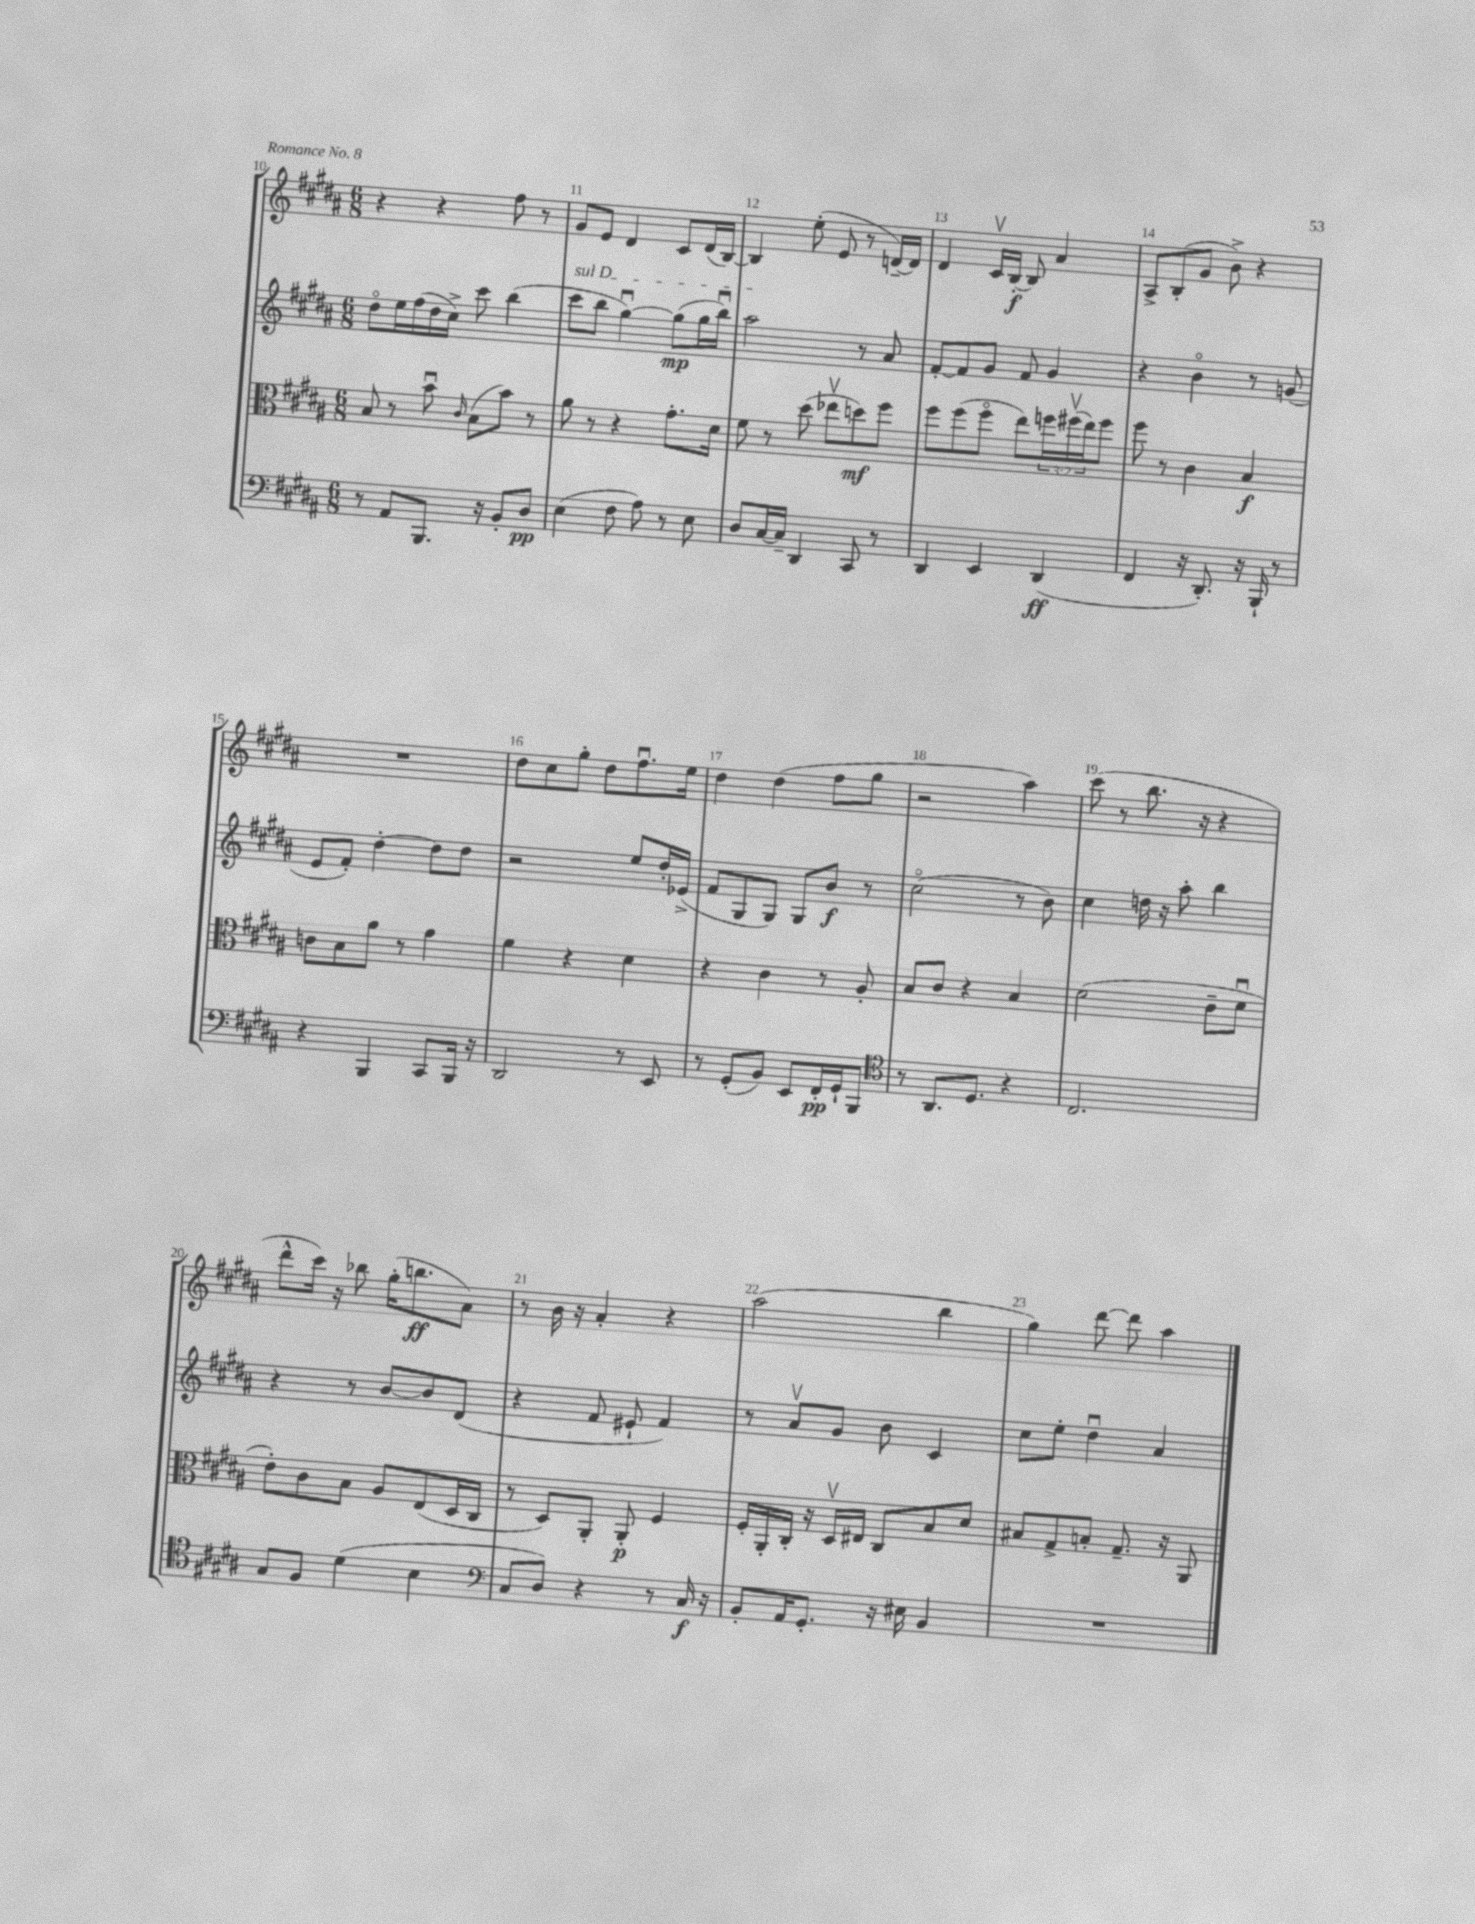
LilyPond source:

<<
\new StaffGroup <<
\new Staff = "s0" {
    \clef treble \key b \major \numericTimeSignature \time 6/8
    r4 r4 fis''8 r8 |
    gis'8 e'8 dis'4 cis'8 dis'16( b16~) |
    b4 e''8-.( e'8 r8 d'16~--) d'16 |
    dis'4 cis'16\upbow b16~-.\f b8 ais'4 |
    ais8-> b8-.( gis'8 b'8->) r4 |
    R2. |
    dis''8 cis''8 gis''8-. dis''8 fis''8.\downbow e''16 |
    dis''4 dis''4( fis''8 gis''8 |
    r2 ais''4) |
    cis'''8( r8 b''8. r16 r4 |
    dis'''8-^ cis'''16) r16 bes''8 gis''16-.( b''8.\ff ais'8) |
    r8 b'16 r16 ais'4-. r4 |
    ais''2( b''4 |
    gis''4) dis'''8~ dis'''8 ais''4 \bar "|." |
}
\new Staff = "s1" {
    \clef treble \key b \major \numericTimeSignature \time 6/8
    dis''8\flageolet e''16 fis''16( dis''16 cis''16->) cis'''8 b''4( |
    \once \override TextSpanner.bound-details.left.text = \markup { \italic "sul D" } cis'''8\startTextSpan b''8 gis''4~\downbow) gis''8\mp( gis''16 b''16\downbow) |
    ais''2\stopTextSpan r8 ais'8 |
    fis'8~-. fis'8 gis'8 fis'8 gis'4 |
    r4 b'4\flageolet r8 g'8( |
    e'8 fis'8-.) dis''4~-. dis''8 dis''8 |
    r2 e''8 dis''16-. ees'16->( |
    fis'8 gis8 gis8) gis8 b'8\f r8 |
    cis''2\flageolet( r8 b'8) |
    cis''4 d''16 r16 ais''8-. b''4 |
    r4 r8 b'8~ b'8 dis'8( |
    r4 fis'8 eis'8-! fis'4) |
    r8 ais'8\upbow gis'8 b'8 cis'4 |
    cis''8 e''8-. dis''4\downbow ais'4 \bar "|." |
}
\new Staff = "s2" {
    \clef alto \key b \major \numericTimeSignature \time 6/8 \override Staff.TupletNumber.text = #tuplet-number::calc-fraction-text
    b8 r8 b'8\downbow \grace { cis'16 } b8( b'8) r8 |
    ais'8 r8 r4 gis'8.-. dis'16 |
    fis'8 r8 dis''8( ees''8\upbow d''8\mf) fis''8 |
    fis''8 fis''8( fis''8\flageolet e''8) \tuplet 3/2 { f''16 fis''16\upbow( e''16) } fis''8 |
    fis''8 r8 cis'4 b4\f |
    c'8 b8 ais'8 r8 gis'4 |
    fis'4 r4 dis'4 |
    r4 cis'4 r8 ais8-. |
    b8 cis'8 r4 b4 |
    dis'2( cis'8-- dis'8\downbow |
    e'8-.) cis'8 b8 ais8 e8( dis16 cis16 |
    r8 dis8) ais,8-. ais,8-.\p fis4 |
    fis16-. ais,16-. cis16-. r16 dis16\upbow eis16 cis8 b8 dis'8 |
    bis8 gis8-> b8-. gis8.-- r16 ais,8 \bar "|." |
}
\new Staff = "s3" {
    \clef bass \key b \major \numericTimeSignature \time 6/8
    r8 ais,8 b,,8. r16 b,8-. dis8\pp |
    e4( fis8 ais8) r8 e8 |
    dis8 cis16~ cis16-- dis,4 cis,8 r8 |
    dis,4 e,4 dis,4\ff( |
    fis,4 r16 dis,8.-.) r16 b,,16-! r8 |
    r4 b,,4 cis,8 b,,16 r16 |
    dis,2 r8 e,8 |
    r8 gis,8-.( b,8) e,8 fis,16-.\pp gis,16-! b,,8 |
    \clef tenor r8 ais,8. dis8. r4 |
    cis2. |
    gis8 fis8 dis'4( b4 |
    \clef bass cis8 dis8) r4 r8 cis16\f r16 |
    b,8-. ais,16 gis,8.-. r16 eis16 b,4 |
    R2. \bar "|." |
}
>>
>>
\layout { \context { \Score currentBarNumber = #10 \override BarNumber.break-visibility = ##(#f #t #t) barNumberVisibility = #all-bar-numbers-visible } }
